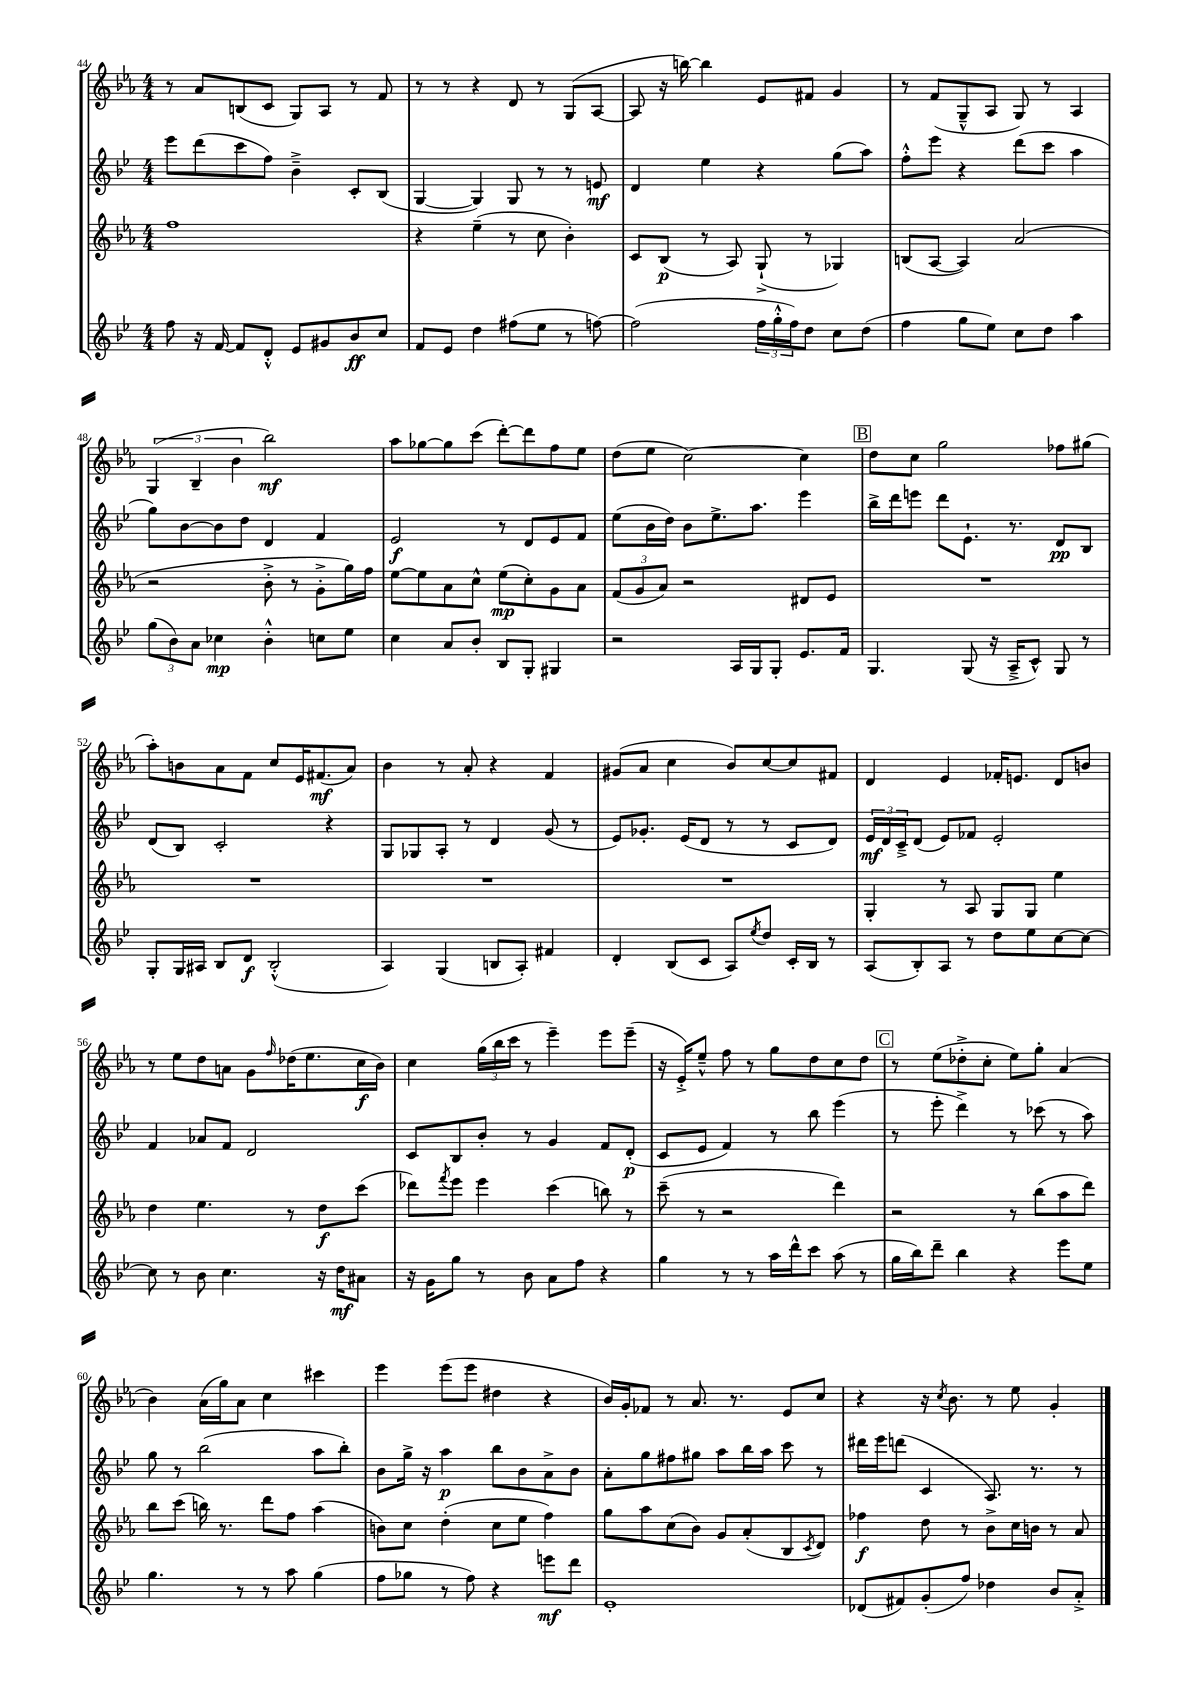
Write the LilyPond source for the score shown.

<<
\new StaffGroup <<
\new Staff = "s0" {
    \clef treble \key ees \major \numericTimeSignature \time 4/4
    r8 aes'8 b8( c'8 g8) aes8 r8 f'8 |
    r8 r8 r4 d'8 r8 g8( aes8~ |
    aes8 r16 b''16~) b''4 ees'8 fis'8 g'4 |
    r8 f'8( g8---^ aes8 g8) r8 aes4 |
    \tuplet 3/2 { g4( bes4-- bes'4 } bes''2\mf) |
    aes''8 ges''8~ ges''8 c'''8( d'''8~-.) d'''8 f''8 ees''8 |
    d''8( ees''8 c''2~) c''4 |
    \mark \markup { \box "B" } d''8 c''8 g''2 fes''8 gis''8( |
    aes''8-.) b'8 aes'8 f'8 c''8 ees'16 fis'8.\mf( aes'8) |
    bes'4 r8 aes'8-. r4 f'4 |
    gis'8( aes'8 c''4 bes'8) c''8~ c''8 fis'8 |
    d'4 ees'4 fes'16-. e'8. d'8 b'8 |
    r8 ees''8 d''8 a'8 g'8 \grace { f''16 } des''16( ees''8. c''16\f bes'16) |
    c''4 \tuplet 3/2 { g''16( bes''16 c'''16 } r8 ees'''4--) ees'''8 ees'''8--( |
    r16 ees'16-.->) ees''8---^ f''8 r8 g''8 d''8 c''8 d''8 |
    \mark \markup { \box "C" } r8 ees''8( des''8-.-> c''8-. ees''8) g''8-. aes'4( |
    bes'4) aes'16( g''16) aes'8 c''4 cis'''4 |
    ees'''4 ees'''8( ees'''8 dis''4 r4 |
    bes'16) g'16-. fes'8 r8 aes'8. r8. ees'8 c''8 |
    r4 r16 \acciaccatura { c''8 } bes'8. r8 ees''8 g'4-. \bar "|." |
}
\new Staff = "s1" {
    \clef treble \key bes \major \numericTimeSignature \time 4/4
    ees'''8 d'''8( c'''8 f''8) bes'4---> c'8-. bes8( |
    g4~ g4) g8 r8 r8 e'8\mf |
    d'4 ees''4 r4 g''8( a''8) |
    f''8-.-^ ees'''8 r4 d'''8( c'''8 a''4 |
    g''8) bes'8~ bes'8 d''8 d'4 f'4 |
    ees'2\f r8 d'8 ees'8 f'8 |
    ees''8( bes'16 d''16) bes'8 ees''8.-> a''8. ees'''4 |
    \mark \markup { \box "B" } bes''16-> d'''16 e'''8 d'''8 ees'8.-! r8. d'8\pp bes8 |
    d'8( bes8) c'2-. r4 |
    g8 ges8 a8-. r8 d'4 g'8( r8 |
    ees'8) ges'8.-. ees'16( d'8 r8 r8 c'8 d'8) |
    \tuplet 3/2 { ees'16\mf d'16 c'16---> } d'8( ees'8) fes'8 ees'2-. |
    f'4 aes'8 f'8 d'2 |
    c'8 bes8 bes'8-. r8 g'4 f'8 d'8-.\p( |
    c'8 ees'8 f'4) r8 bes''8 ees'''4( |
    \mark \markup { \box "C" } r8 ees'''8-. d'''4->) r8 ces'''8( r8 a''8) |
    g''8 r8 bes''2( a''8 bes''8-.) |
    bes'8 g''16-> r16 a''4\p bes''8 bes'8 a'8-> bes'8 |
    a'8-. g''8 fis''8 gis''8 a''8 bes''16 a''16 c'''8 r8 |
    dis'''16 ees'''16 d'''8( c'4 a8.) r8. r8 \bar "|." |
}
\new Staff = "s2" {
    \clef treble \key ees \major \numericTimeSignature \time 4/4
    f''1 |
    r4 ees''4--( r8 c''8 bes'4-.) |
    c'8 bes8\p( r8 aes8) g8-!->( r8 ges4) |
    b8( aes8~ aes4) aes'2( |
    r2 bes'8-.-> r8 g'8-.-> g''16) f''16 |
    ees''8~ ees''8 aes'8 c''8-^ ees''8\mp( c''8-.) g'8 aes'8 |
    \tuplet 3/2 { f'8( g'8 aes'8) } r2 dis'8 ees'8 |
    \mark \markup { \box "B" } R1 |
    R1 |
    R1 |
    R1 |
    g4-. r8 aes8 g8 g8 ees''4 |
    d''4 ees''4. r8 d''8\f c'''8( |
    des'''8) \acciaccatura { f'''8 } ees'''8 ees'''4 c'''4( b''8) r8 |
    c'''8--( r8 r2 d'''4) |
    \mark \markup { \box "C" } r2 r8 bes''8( aes''8 d'''8) |
    bes''8 c'''8( b''16) r8. d'''8 f''8 aes''4( |
    b'8) c''8 d''4-.( c''8 ees''8 f''4) |
    g''8 aes''8 c''8( bes'8) g'8 aes'8-.( bes8 \acciaccatura { c'8 } d'8) |
    fes''4\f d''8 r8 bes'8-> c''16 b'16 r8 aes'8 \bar "|." |
}
\new Staff = "s3" {
    \clef treble \key bes \major \numericTimeSignature \time 4/4
    f''8 r16 f'16~ f'8 d'8-.-^ ees'8 gis'8 bes'8\ff c''8 |
    f'8 ees'8 d''4 fis''8( ees''8 r8 f''8~) |
    f''2( \tuplet 3/2 { f''16 g''16-.-^ f''16) } d''8 c''8 d''8( |
    f''4 g''8 ees''8) c''8 d''8 a''4 |
    \tuplet 3/2 { g''8( bes'8) a'8 } ces''4\mp bes'4-.-^ c''8 ees''8 |
    c''4 a'8 bes'8-. bes8 g8-. gis4 |
    r2 a16 g16 g8-. ees'8. f'16 |
    \mark \markup { \box "B" } g4. g8( r16 a16---> c'8-^) g8 r8 |
    g8-. g16 ais16 bes8 d'8\f bes2-.-^( |
    a4) g4( b8 a8-.) fis'4 |
    d'4-. bes8( c'8 a8) \acciaccatura { ees''8 } d''8 c'16-. bes16 r8 |
    a8( bes8-.) a8 r8 d''8 ees''8 c''8~ c''8~ |
    c''8 r8 bes'8 c''4. r16 d''16\mf ais'8 |
    r16 g'16 g''8 r8 bes'8 a'8 f''8 r4 |
    g''4 r8 r8 a''16 d'''16-^ c'''8 a''8( r8 |
    \mark \markup { \box "C" } g''16 bes''16) d'''8-- bes''4 r4 ees'''8 ees''8 |
    g''4. r8 r8 a''8 g''4( |
    f''8 ges''8 r8 f''8) r4 e'''8\mf d'''8 |
    ees'1-. |
    des'8( fis'8) g'8-.( f''8) des''4 bes'8 a'8-.-> \bar "|." |
}
>>
>>
\layout { \context { \Score currentBarNumber = #44 } }
